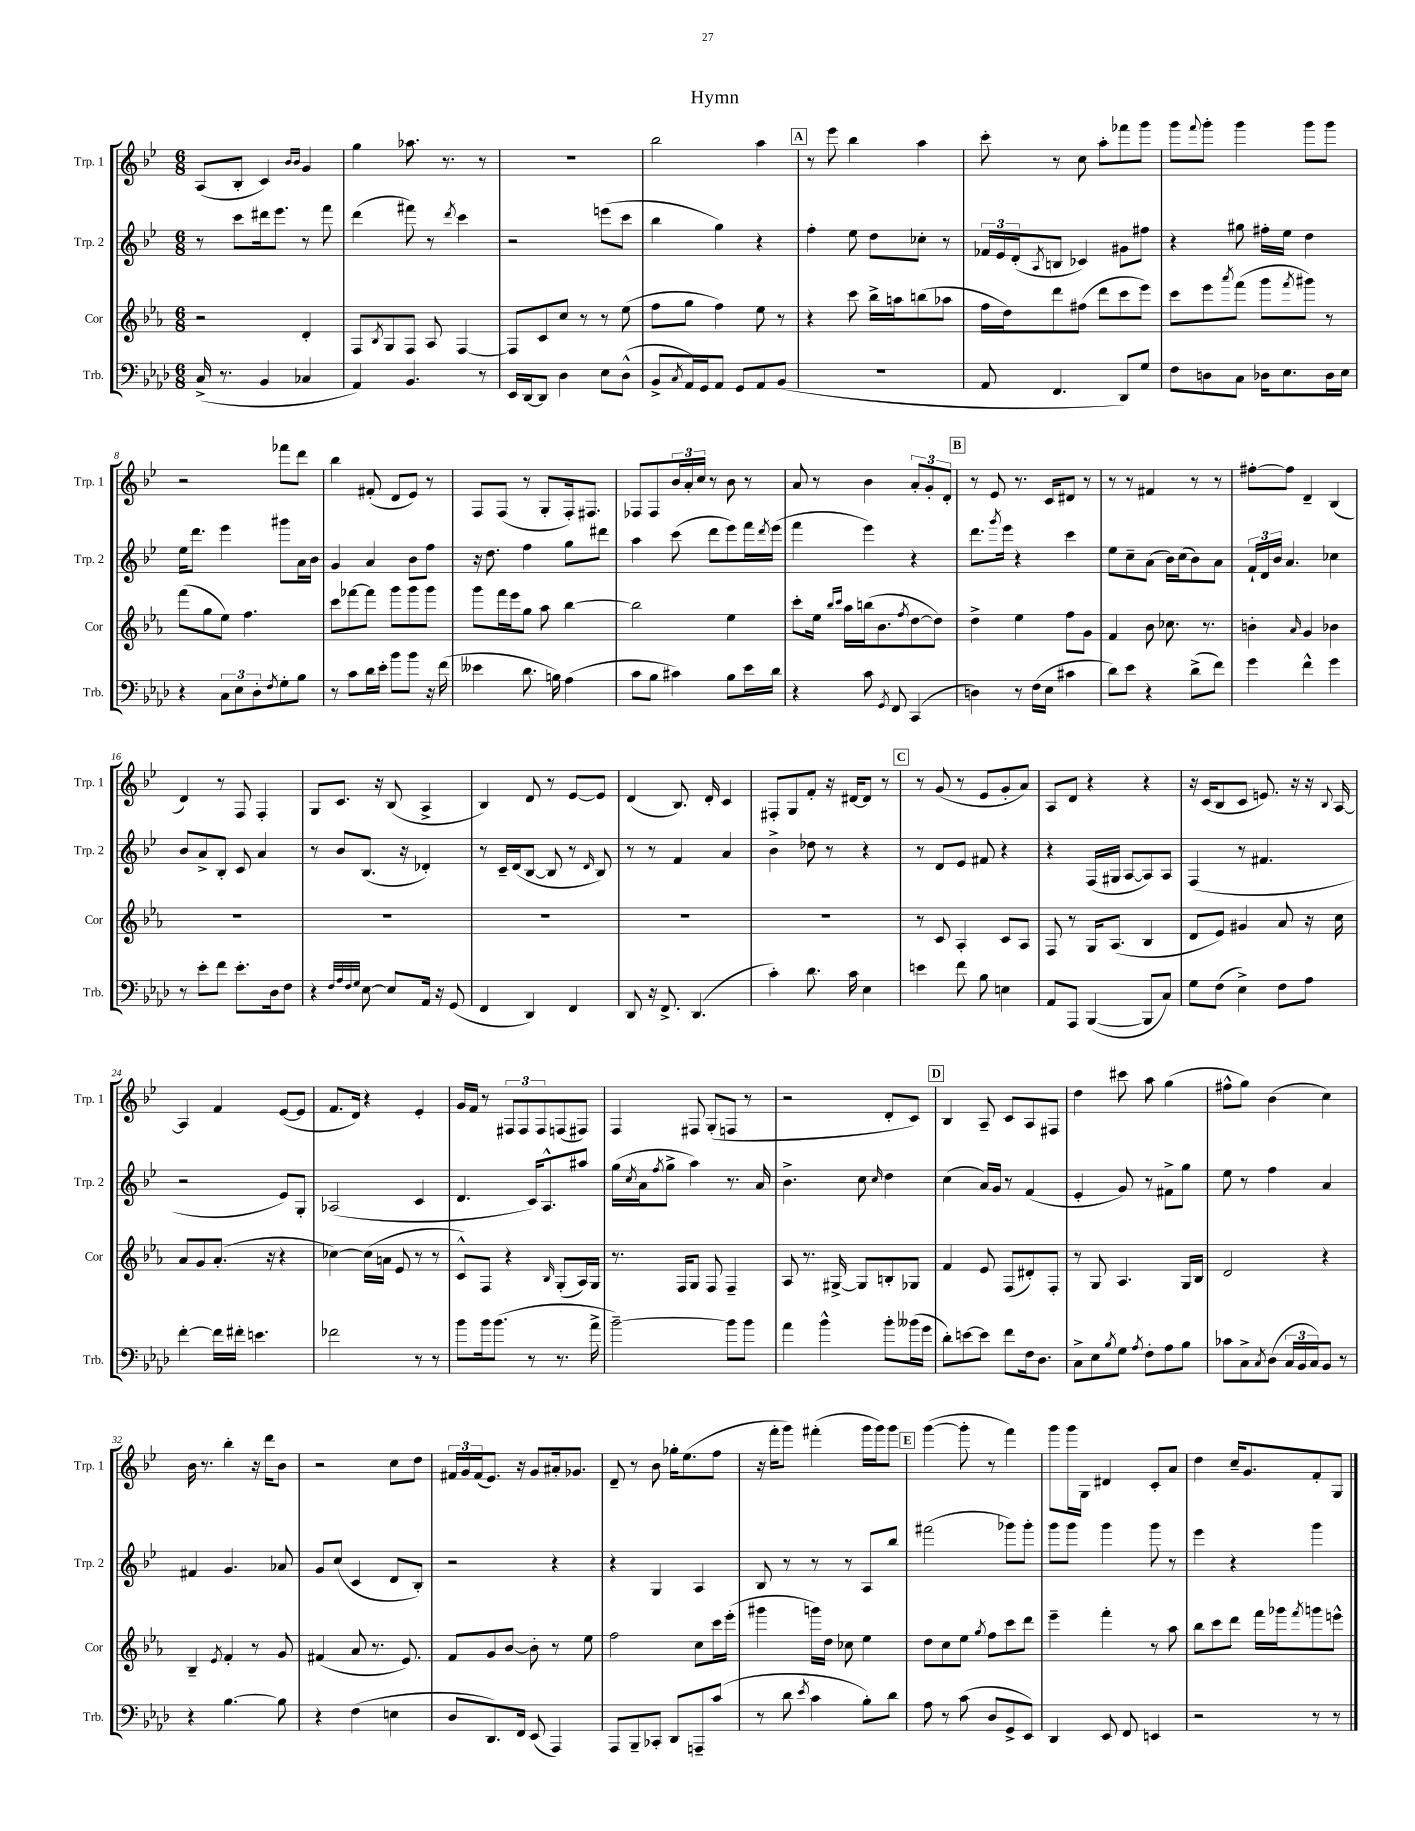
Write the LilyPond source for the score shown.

\header { title = "Hymn" }
<<
\new StaffGroup <<
\new Staff = "s0" \with { instrumentName = "Trp. 1" shortInstrumentName = "Trp. 1" } {
    \clef treble \key bes \major \numericTimeSignature \time 6/8
    a8( bes8-. c'4) \grace { bes'16 bes'16 } g'4 |
    g''4 aes''8. r8. r8 |
    R2. |
    bes''2 a''4 |
    \mark \markup { \box "A" } r8 ees'''8 bes''4 a''4 |
    c'''8-. r8 c''8 a''8-. fes'''8 g'''8 |
    g'''8 \appoggiatura { f'''8 } g'''8-. g'''4 g'''8 g'''8 |
    r2 fes'''8 d'''8 |
    bes''4 fis'8-.( d'8 ees'8) r8 |
    f8 f8( r8 g8-. f16-.) fis8. |
    fes8 fes8 \tuplet 3/2 { bes'16 a'16-. c''16 } r8 bes'8 r8 |
    a'8 r8 bes'4 \tuplet 3/2 { a'8-. g'8-. d'8-. } |
    \mark \markup { \box "B" } r8 ees'8 r8. c'16 dis'8 r8 |
    r8 r8 fis'4 r8 r8 |
    fis''8~-. fis''8 d'4-- bes4( |
    d'4) r8 f8 f4-. |
    g8 c'8. r16 bes8( a4-> |
    bes4) d'8 r8 ees'8~ ees'8 |
    d'4( bes8.) d'16-. c'4 |
    fis8-. g8 f'8-. r16 dis'16~ dis'8 r8 |
    \mark \markup { \box "C" } r8 g'8( r8 ees'8 g'8-. a'8) |
    a8 d'8 r4 r4 |
    r16 c'16( bes8 c'8 e'8.) r16 r16 \appoggiatura { bes8 } a16~ |
    a4 f'4 ees'8~( ees'8 |
    f'8. d'16) r4 ees'4-. |
    g'16 f'16 r8 \tuplet 3/2 { fis8 fis8 fis8 } f8( fis8) |
    f4 fis8 g8-.( f8 r8 |
    r2 d'8-. c'8) |
    \mark \markup { \box "D" } bes4 a8-- c'8 a8 fis8 |
    d''4 cis'''8 a''8 g''4( |
    fis''8-^ g''8) bes'4( c''4) |
    bes'16 r8. bes''4-. r16 d'''16 bes'8 |
    r2 c''8 d''8 |
    \tuplet 3/2 { fis'16 g'16 fis'16( } ees'8.) r16 g'8 ais'16-. ges'8. |
    d'8-- r8 bes'8 ges''16-. ees''8.( f''8 |
    r16 f'''16-. g'''8) fis'''4-.( g'''16 g'''16) g'''8 |
    \mark \markup { \box "E" } g'''4~( g'''8-. r8 f'''4) |
    g'''8 g'''16 g16 dis'4 c'8-. a'8 |
    d''4 c''16-- g'8. f'8-. g8 \bar "|." |
}
\new Staff = "s1" \with { instrumentName = "Trp. 2" shortInstrumentName = "Trp. 2" } {
    \clef treble \key bes \major \numericTimeSignature \time 6/8
    r8 c'''8 dis'''16 ees'''8. r8 f'''8 |
    d'''4( fis'''8) r8 \acciaccatura { d'''8 } c'''4 |
    r2 e'''8( c'''8 |
    bes''4 g''4) r4 |
    \mark \markup { \box "A" } f''4-. ees''8 d''8 ces''8-. r8 |
    \tuplet 3/2 { fes'16 ees'16 d'16-.( } \acciaccatura { a8 } b8 ces'4) gis'8 fis''8 |
    r4 gis''8 fis''16-. ees''16 d''4 |
    ees''16 d'''8. ees'''4 gis'''8 a'16 bes'16 |
    g'4 a'4 bes'8 f''8 |
    r16 d''8. f''4 g''8 dis'''8 |
    a''4 c'''8( d'''8 ees'''8) f'''16 \acciaccatura { d'''8 } ees'''16( |
    f'''4 ees'''4) r4 |
    \mark \markup { \box "B" } d'''8. \acciaccatura { g'''8 } ees'''16 r4 c'''4 |
    ees''8 c''8-- a'8( bes'16) c''16( bes'8) a'8 |
    \tuplet 3/2 { f'16-! d'16 bes'16 } a'4. ces''4 |
    bes'8 a'8-> bes8-. c'8 a'4 |
    r8 bes'8 bes8.( r16 des'4-.) |
    r8 c'16-- d'16( bes8~ bes8 r8 \grace { d'16 } bes8) |
    r8 r8 f'4 a'4 |
    bes'4-> des''8 r8 r4 |
    \mark \markup { \box "C" } r8 d'8 ees'8 fis'8 r4 |
    r4 f16( gis16 a8~ a8) a8 |
    f4( r8 fis'4. |
    r2 ees'8) g8-. |
    aes2( c'4 |
    d'4. c'16) a8.-^ ais''8 |
    g''16( \acciaccatura { c''8 } a'16 \acciaccatura { f''8 } g''8-> a''4) r8. a'16 |
    bes'4.-> c''8 \grace { c''16 } d''4 |
    \mark \markup { \box "D" } c''4( a'16) g'16 r8 f'4( |
    ees'4-. g'8) r8 fis'8-> g''8 |
    ees''8 r8 f''4 a'4 |
    fis'4 g'4. aes'8 |
    g'8 c''8( c'4 d'8 bes8-.) |
    r2 r4 |
    r4 g4 a4 |
    bes8 r8 r8 r8 a8 bes''8 |
    \mark \markup { \box "E" } fis'''2( ges'''8) ges'''8-. |
    g'''8 g'''8 g'''4 g'''8 r8 |
    ees'''4 r4 g'''4 \bar "|." |
}
\new Staff = "s2" \with { instrumentName = "Cor" shortInstrumentName = "Cor" } {
    \clef treble \key ees \major \numericTimeSignature \time 6/8
    r2 d'4-. |
    f8 \acciaccatura { bes8 } g8 f8 aes8 f4~ |
    f8 c'8 c''8 r8 r8 ees''8( |
    f''8 g''8 f''4) ees''8 r8 |
    \mark \markup { \box "A" } r4 c'''8 bes''16-> a''16 b''8( aes''8 |
    f''16 d''16) d'''8 fis''8( d'''8 c'''8 ees'''8) |
    c'''8 ees'''8 \acciaccatura { aes'''8 } f'''8( g'''8 \acciaccatura { f'''8 } gis'''8) r8 |
    f'''8( g''8 ees''8) f''4. |
    c'''8 fes'''8~ fes'''8 g'''8 g'''8 g'''8 |
    g'''8 f'''16 ees'''16 g''8 aes''8 bes''4~ |
    bes''2 ees''4 |
    c'''8-. ees''16 \grace { bes''16 c'''16 } aes''16 b''16( bes'8. \acciaccatura { f''8 } d''8~ d''8) |
    \mark \markup { \box "B" } d''4-> ees''4 f''8 g'8 |
    f'4 bes'8 ces''8. r8. |
    b'4-. \grace { aes'16 } g'4 bes'4 |
    R2. |
    R2. |
    R2. |
    R2. |
    R2. |
    \mark \markup { \box "C" } r8 c'8 aes4-. c'8 aes8 |
    f8 r8 g16 aes8.( bes4 |
    d'8 ees'8) gis'4 aes'8 r16 c''16 |
    aes'8 g'8 aes'8.-.( r16 r4 |
    ces''4~) ces''16( a'16 ees'8 r8 r8 |
    c'8-^) f8 r4 \grace { bes16 } g8-.( aes16) g16 |
    r8. f16 g8 f8 f4-- |
    aes8 r8. gis16~-> gis8 b8-. ges8 |
    \mark \markup { \box "D" } f'4 ees'8 f8( dis'8-.) f8-. |
    r8 g8 aes4. g16 bes16 |
    d'2 r4 |
    bes4-- \acciaccatura { ees'8 } f'4-. r8 g'8 |
    fis'4( aes'8 r8. ees'8.) |
    f'8 g'8 bes'8~ bes'8-. r8 ees''8 |
    f''2 c''8 c'''16 ees'''16-.( |
    gis'''4 g'''16) d''16 ces''8 ees''4 |
    \mark \markup { \box "E" } d''8 c''8 ees''8 \acciaccatura { g''8 } f''8 c'''8 d'''8 |
    ees'''4-- f'''4-. r8 aes''8 |
    bes''8 c'''8 d'''8 f'''16 ges'''16 \acciaccatura { f'''8 } g'''8 e'''8-^ \bar "|." |
}
\new Staff = "s3" \with { instrumentName = "Trb." shortInstrumentName = "Trb." } {
    \clef bass \key aes \major \numericTimeSignature \time 6/8
    c16->( r8. bes,4 ces4 |
    aes,4) bes,4. r8 |
    ees,16 des,16~ des,8 des4 ees8 des8-^( |
    bes,8-> \acciaccatura { c8 } aes,16) g,16 aes,8 g,8 aes,8 bes,8( |
    \mark \markup { \box "A" } R2. |
    aes,8 f,4. des,8) g8 |
    f8 d8 c8 des16 ees8. des16 ees16 |
    r4 \tuplet 3/2 { c8 ees8 des8-. } \acciaccatura { f8 } g8-. bes8 |
    r8 c'8 des'16 ees'16-. bes'8 bes'8 r16 f'16( |
    eeses'4 des'8. b16) aes4( |
    c'8 bes8 cis'4) bes8 ees'16 des'16 |
    r4 c'8 \acciaccatura { g,8 } f,8 c,4( |
    \mark \markup { \box "B" } d4) r8 f16( ees16 cis'4 |
    des'8) ees'8 r4 des'8->( f'8) |
    g'4 f'4-^ g'4 |
    r8 ees'8-. f'8 ees'8.-. des16 f8 |
    r4 \grace { f32 aes32 f32 g32 } ees8~ ees8 aes,16 r16 g,8( |
    f,4 des,4) f,4 |
    des,8 r16 f,8.-> des,4.( |
    c'4-.) des'8. c'16 ees4 |
    \mark \markup { \box "C" } e'4 f'8 bes8 e4 |
    aes,8 aes,,8 bes,,4~( bes,,8 c8) |
    g8 f8( ees4->) f8 aes8 |
    f'4~-. f'16 fis'16-. e'4. |
    fes'2 r8 r8 |
    bes'8 bes'16 bes'8.( r8 r8. aes'16-> |
    bes'2~--) bes'8 bes'8 |
    aes'4 bes'4-^ bes'8-. beses'16( g'16 |
    \mark \markup { \box "D" } des'8-.) e'8~ e'8 f'8 f16 des8. |
    c8-> ees8 \acciaccatura { bes8 } g8 \acciaccatura { aes8 } f8-. aes8 bes8 |
    ces'8 c8-> \acciaccatura { c8 } des8( \tuplet 3/2 { c16 bes,16 c16) } bes,8 r8 |
    r4 bes4.~ bes8 |
    r4 f4( e4 |
    des8 des,8.) f,16 ees,8( aes,,4) |
    aes,,8 bes,,8-- ces,8-. des,8 a,,8-- c'8( |
    r8 des'8 \acciaccatura { ees'8 } c'4 bes8-.) des'8 |
    \mark \markup { \box "E" } aes8 r8 c'8( des8 g,8-> ees,8) |
    des,4 ees,8 f,8 e,4 |
    r2 r8 r8 \bar "|." |
}
>>
>>
